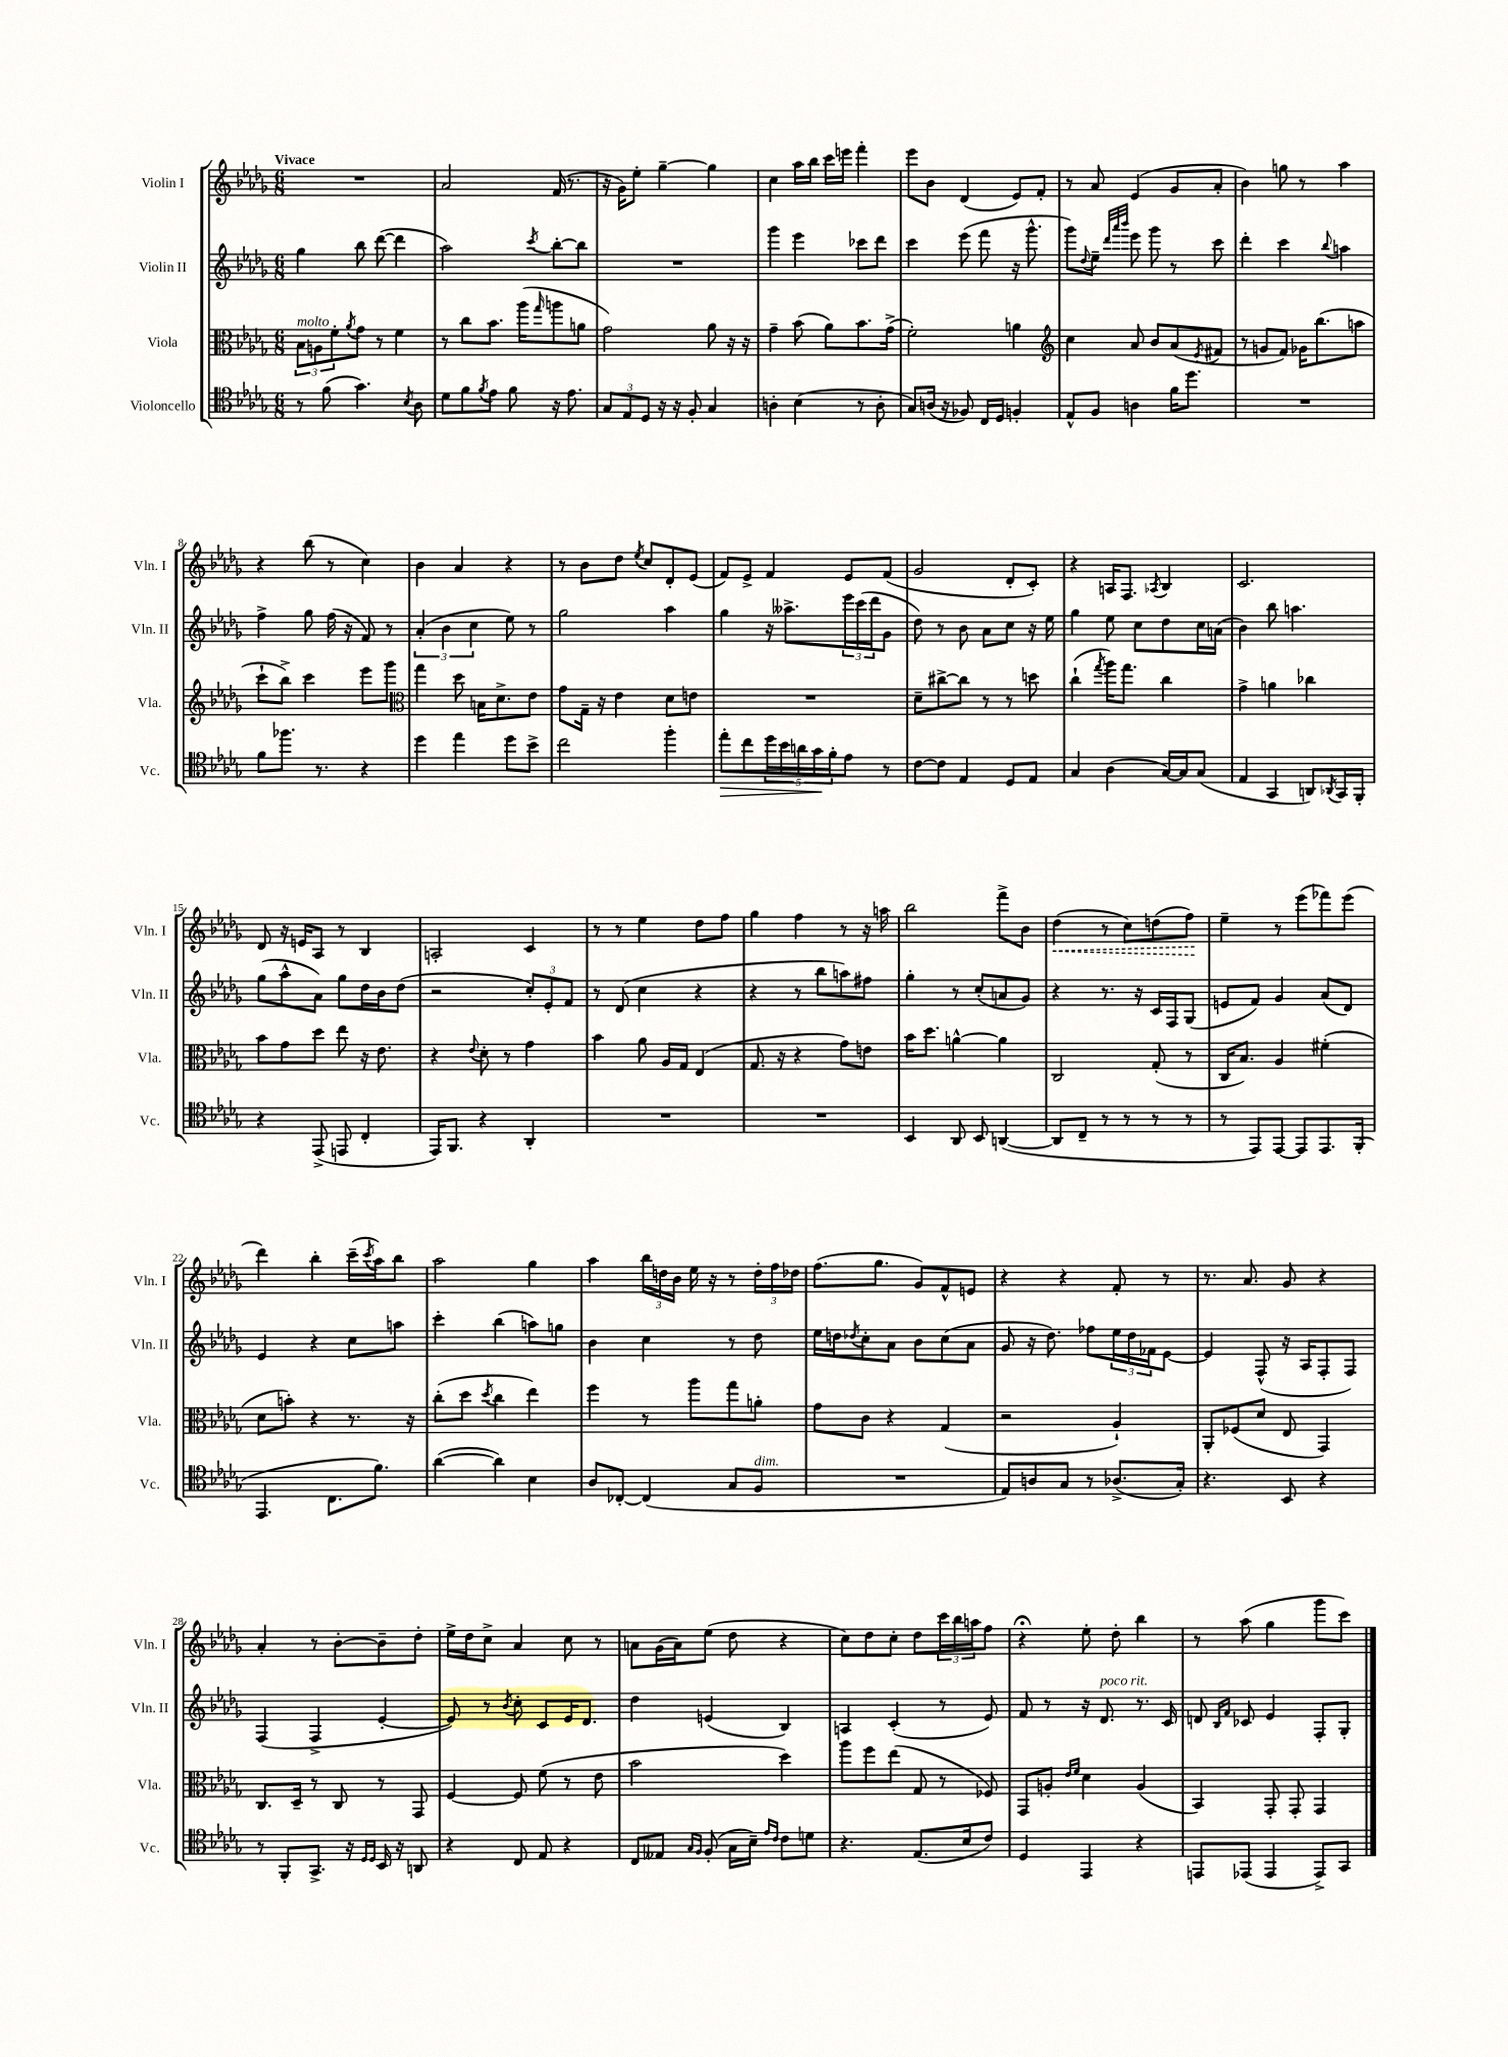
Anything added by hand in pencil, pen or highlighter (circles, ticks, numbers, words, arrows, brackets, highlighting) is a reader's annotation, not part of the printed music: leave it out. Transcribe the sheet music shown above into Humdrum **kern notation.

**kern	**dynam	**kern	**kern	**kern	**dynam
*part4	*part4	*part3	*part2	*part1	*part1
*staff4	*staff4	*staff3	*staff2	*staff1	*staff1
*I"Violoncello	*	*I"Viola	*I"Violin II	*I"Violin I	*
*I'Vc.	*	*I'Vla.	*I'Vln. II	*I'Vln. I	*
*clefC4	*	*clefC3	*clefG2	*clefG2	*
*k[b-e-a-d-g-]	*	*k[b-e-a-d-g-]	*k[b-e-a-d-g-]	*k[b-e-a-d-g-]	*
*M6/8	*	*M6/8	*M6/8	*M6/8	*
=1	=1	=1	=1	=1	=1
!	!	!	!	!LO:TX:a:B:t=Vivace	!
!	!	!LO:TX:a:i:t=molto	!	!	!
8r	.	12B-\L	4gg-\	2.r	.
.	.	12An\	.	.	.
(8f\	.	.	.	.	.
.	.	12f'\	.	.	.
.	.	8qa-/	.	.	.
4.g-\)	.	8g-\J	8bb-\	.	.
.	.	8r	([8ddd-\	.	.
.	.	4f\	4ddd-\]	.	.
8qB-/	.	.	.	.	.
8A-\	.	.	.	.	.
=2	=2	=2	=2	=2	=2
8d-\L	.	8r	2aa-\)	2a-/	.
8f\	.	8cc\L	.	.	.
8qf/	.	.	.	.	.
8e-\J	.	8.b-\J	.	.	.
8f\	.	.	.	.	.
.	.	(16aa-\KL	.	.	.
.	.	16qqgg-/	8qccc/	.	.
16r	.	8aan\	[8bb-'\L	(16f/	.
8.e-\	.	.	.	8.r	.
.	.	8an\J	8bb-\J]	.	.
=3	=3	=3	=3	=3	=3
12G-/L	.	2g-\)	2.r	16r	.
.	.	.	.	16g-\KL)	.
12E-/	.	.	.	.	.
.	.	.	.	8ee-'\J	.
12D-/J	.	.	.	.	.
16r	.	.	.	[4gg-~\	.
16r	.	.	.	.	.
8F'/	.	.	.	.	.
4G-/	.	8a-\	.	4gg-\]	.
.	.	16r	.	.	.
.	.	16r	.	.	.
=4	=4	=4	=4	=4	=4
4An'\	.	4g-~\	4ggg-\	4cc\	.
(4B-\	.	(8b-\	4eee-\	16aa-\LL	.
.	.	.	.	16bb-\JJ	.
.	.	8a-\L)	.	16ccc\LL	.
.	.	.	.	16eeen\JJ	.
8r	.	8.b-\	8ccc-X\L	4fff'\	.
8A'\	.	.	8ddd-\J	.	.
.	.	(16g-^\Jk	.	.	.
=5	=5	=5	=5	=5	=5
8G-/L)	.	2f'\)	4ccc\	8eee-\L	.
(16An/Jk	.	.	.	8b-\J	.
16r	.	.	.	.	.
8F-X/)	.	.	(8eee-\	(4d-/	.
16C/LL	.	.	8fff\	.	.
16D-/JJ	.	.	.	.	.
4Fn'/	.	4an\	16r	8e-/L)	.
.	.	.	8.ggg-^^\	.	.
.	.	.	.	8f'/J	.
=6	=6	=6	=6	=6	=6
*	*	*clefG2	*	*	*
8E-^^/L	.	4cc\	8ggg-\L)	8r	.
.	.	.	8qqdd-/	.	.
8F/J	.	.	8ee-~\J	8a-/	.
.	.	.	32qqddd-/LLL	.	.
.	.	.	32qqaaa-/	.	.
.	.	.	32qqbbb-/JJJ	.	.
4An\	.	8a-/	8eee-\	(4e-/	.
.	.	8b-/L	8ggg-\	.	.
16f\KL	.	(8a-/	8r	8g-/L	.
8.dd-\J	.	.	.	.	.
.	.	8qe-/	.	.	.
.	.	8f#X/J	8ccc\	8a-'/J	.
=7	=7	=7	=7	=7	=7
2.r	.	8r	4ddd-'\	4b-\)	.
.	.	8gn/L	.	.	.
.	.	8f/J)	4ccc\	8ggn\	.
.	.	16g-X\KL	.	8r	.
.	.	(8.bb-\	.	.	.
.	.	.	8qqbb-/	.	.
.	.	.	4aan\	4aa-\	.
.	.	8aan\J	.	.	.
!!LO:LB:g=z
=8	=8	=8	=8	=8	=8
8f\L	.	8ccc`\L	4ff^\	4r	.
8.ff-X\J	.	8bb-^\J)	.	.	.
.	.	4ccc\	8gg-\	(8bb-\	.
8.r	.	.	.	.	.
.	.	.	(16ff\	8r	.
.	.	.	16r	.	.
4r	.	8eee-\L	8f/)	4cc\)	.
.	.	8ggg-\J	8r	.	.
=9	=9	=9	=9	=9	=9
*	*	*clefC3	*	*	*
4dd-\	.	4gg-\	(6a-'/	4b-\	.
.	.	.	6b-\	.	.
4ee-\	.	8dd-\	.	4a-/	.
.	.	.	6cc\	.	.
.	.	16Bn\KL	.	.	.
.	.	8.d-^\	.	.	.
8dd-\L	.	.	8ee-\)	4r	.
8b-^\J	.	8e-\J	8r	.	.
=10	=10	=10	=10	=10	=10
2cc\	.	8g-\L	2gg-\	8r	.
.	.	16G-~\Jk	.	8b-\L	.
.	.	16r	.	.	.
.	.	4e-\	.	8dd-\J	.
.	.	.	.	8qee-/	.
.	.	.	.	8cc/L	.
4ff'\	.	8d-\L	4aa-\	8d-'/	.
.	.	8en\J	.	(8e-/J	.
=11	=11	=11	=11	=11	=11
!	!LO:HP:b	!	!	!	!
8ee-'\L	>	2.r	4gg-\	8f/L)	.
8cc\	.	.	.	8e-^/J	.
20dd-\L	.	.	16r	4f/	.
20b-\	.	.	.	.	.
.	.	.	8.aa--X^\L	.	.
20an\	.	.	.	.	.
20g-\	.	.	.	.	.
20f'\J	]	.	.	.	.
8e-\J	.	.	24eee-\L	8e-/L	.
.	.	.	(24ccc\	.	.
.	.	.	24ddd-\J	.	.
8r	.	.	8g-\J	(8f/J	.
=12	=12	=12	=12	=12	=12
[8c\L	.	8d-~\L	8dd-\)	2g-/	.
8c\J]	.	[8cc#X^\	8r	.	.
4E-/	.	8cc#\J]	8b-\	.	.
.	.	8r	8a-\L	.	.
8D-/L	.	8r	8cc\J	8d-'/L	.
8E-/J	.	8ddn\	16r	8c'/J)	.
.	.	.	16ee-\	.	.
=13	=13	=13	=13	=13	=13
4G-/	.	(4cc`\	4gg-\	4r	.
.	.	8qgg-/	.	.	.
(4A-\	.	16aa-\KL)	8ee-\	16An/KL	.
.	.	8.gg-\J	.	8.F/J	.
.	.	.	8cc\L	.	.
.	.	.	.	8qA-X/	.
[16G-/LL)	.	4cc\	8dd-\	4B-/	.
16G-/J]	.	.	.	.	.
(8G-/J	.	.	16cc\L	.	.
.	.	.	(16an\JJ	.	.
=14	=14	=14	=14	=14	=14
4E-/	.	4g-^\	4b-\)	2.c/	.
4GG-/	.	4an\	8bb-\	.	.
.	.	.	4.aan\	.	.
8AAn/L)	.	4cc-X\	.	.	.
8qAA-X/	.	.	.	.	.
16GG-/L	.	.	.	.	.
16FF'/JJ	.	.	.	.	.
!!LO:LB:g=z
=15	=15	=15	=15	=15	=15
4r	.	8b-\L	(8gg-\L	8d-/	.
.	.	8g-\	8aa-^^\	16r	.
.	.	.	.	16en/KL	.
(8EE-^/	.	8dd-\J	8a-\J)	8A-/J	.
8EEn/	.	8ee-\	8gg-\L	8r	.
4C'/	.	16r	16dd-\L	4B-/	.
.	.	8.e-\	16b-\J	.	.
.	.	.	(8dd-\J	.	.
=16	=16	=16	=16	=16	=16
16EE-/KL)	.	4r	2r	2An'/	.
8.FF/J	.	.	.	.	.
.	.	8qqe-/	.	.	.
4r	.	8d-'\	.	.	.
.	.	8r	.	.	.
4AA-'/	.	4g-\	12cc'/L)	4c/	.
.	.	.	12e-'/	.	.
.	.	.	12f/J	.	.
=17	=17	=17	=17	=17	=17
2.r	.	4b-\	8r	8r	.
.	.	.	(8d-/	8r	.
.	.	8a-\	4cc\	4ee-\	.
.	.	16A-/LL	.	.	.
.	.	16G-/JJ	.	.	.
.	.	(4E-/	4r	8dd-\L	.
.	.	.	.	8ff\J	.
=18	=18	=18	=18	=18	=18
2.r	.	8.G-/	4r	4gg-\	.
.	.	16r	.	.	.
.	.	4r	8r	4ff\	.
.	.	.	8bb-\L	.	.
.	.	8g-\L)	8aan\)	8r	.
.	.	8en\J	8ff#X\J	16r	.
.	.	.	.	16aan\	.
=19	=19	=19	=19	=19	=19
4BB-/	.	16b-\KL	4gg-'\	2bb-\	.
.	.	8.dd-\J	.	.	.
8AA-/	.	[4an^^\	8r	.	.
8BB-/	.	.	(8cc'/L	.	.
([4AAn/	.	4a\]	8an/	8fff^\L	.
.	.	.	8g-/J)	8b-\J	.
=20	=20	=20	=20	=20	=20
!	!	!	!	!	!LO:HP:b
8AA/L]	.	2C/	4r	(4dd-\	<
8C~/J	.	.	.	.	.
8r	.	.	8.r	8r	.
8r	.	.	.	8cc\L)	.
.	.	.	16r	.	.
8r	.	(8G-'/	16c/LL	(8ddn\	.
.	.	.	16F/J	.	.
8r	.	8r	(8G-/J	8ff\J)	.
.	.	.	.	.	[
=21	=21	=21	=21	=21	=21
8r	.	16C/KL	8en/L	4ee-~\	.
.	.	8.B-/J)	.	.	.
8EE-/L)	.	.	8f/J)	.	.
[8EE-/J	.	4A-/	4g-/	8r	.
8EE-/L]	.	.	.	(8eee-\L	.
8.EE-/	.	(4f#X'\	(8a-/L	8fff-X\)	.
.	.	.	8d-/J)	(8eee-\J	.
(16FF'/Jk	.	.	.	.	.
!!LO:LB:g=z
=22	=22	=22	=22	=22	=22
4.EE-/	.	8d-\L	4e-/	4ddd-\)	.
.	.	8bn'\J)	.	.	.
.	.	4r	4r	4bb-'\	.
8.C\L	.	.	.	.	.
.	.	8.r	8cc\L	(16ccc~\LL	.
.	.	.	.	8qccc/	.
8.f\J)	.	.	.	16aa-\J)	.
.	.	.	8aan\J	8bb-\J	.
.	.	16r	.	.	.
=23	=23	=23	=23	=23	=23
([4a-\	.	(8cc'\L	4ccc'\	2aa-\	.
.	.	8dd-\J	.	.	.
.	.	8qdd-/	.	.	.
4a-\])	.	4cc\	(4bb-\	.	.
4B-\	.	4ee-\)	8aan\L)	4gg-\	.
.	.	.	8ggn\J	.	.
=24	=24	=24	=24	=24	=24
8A-/L	.	4ff\	4b-\	4aa-\	.
[8C-X'/J	.	.	.	.	.
(4C-/]	.	8r	4cc\	24bb-\LL	.
.	.	.	.	24ddn\	.
.	.	.	.	24b-\JJ	.
.	.	8aa-\L	.	16ee-\	.
.	.	.	.	16r	.
8G-/L	.	8gg-\	8r	8r	.
!LO:TX:a:i:t=dim.	!	!	!	!	!
8F/J	.	8an'\J	8dd-\	24dd'\LL	.
.	.	.	.	24ff\	.
.	.	.	.	24dd-X\JJ	.
=25	=25	=25	=25	=25	=25
2.r	.	8g-\L	16ee-\LL	(8.ff\L	.
.	.	.	16ddn\J	.	.
.	.	.	8qdd-X/	.	.
.	.	8c\J	8cc'\	.	.
.	.	.	.	8.gg-\J	.
.	.	4r	8a-\J	.	.
.	.	.	8b-\L	8g-/L)	.
.	.	(4G-/	(8cc\	8f^^/	.
.	.	.	8a-\J	8en/J	.
=26	=26	=26	=26	=26	=26
8E-/L)	.	2r	8g-/	4r	.
8An/	.	.	16r	.	.
.	.	.	8.dd-\)	.	.
8G-/J	.	.	.	4r	.
8r	.	.	8ff-X\L	.	.
(8.A-X^/L	.	4A-`/)	24ee-\L	8f'/	.
.	.	.	24dd-\	.	.
.	.	.	24f-X\J	.	.
.	.	.	[8e-\J	8r	.
16G-'/Jk)	.	.	.	.	.
=27	=27	=27	=27	=27	=27
4.r	.	8AA-'/L	4e-/]	8.r	.
.	.	(8F-X/	.	.	.
.	.	.	.	8.a-/	.
.	.	8d-/J	(8F^^/	.	.
8BB-/	.	8E-/	16r	8g-/	.
.	.	.	16A-/KL	.	.
4r	.	4GG-/)	8F'/	4r	.
.	.	.	8F/J)	.	.
!!LO:LB:g=z
=28	=28	=28	=28	=28	=28
8r	.	8.C/L	(4F/	4a-'/	.
8FF'/L	.	.	.	.	.
.	.	16D-~/Jk	.	.	.
8.GG-^/J	.	8r	4F^/	8r	.
.	.	8C/	.	[8b-'\L	.
16r	.	.	.	.	.
16qqD-/LL	.	.	.	.	.
16qqD-/JJ	.	.	.	.	.
16BB-/	.	8r	[4e-'/	8b-~\]	.
16r	.	.	.	.	.
8AAn/	.	8GG-/	.	8dd-'\J	.
=29	=29	=29	=29	=29	=29
4r	.	[4F/	8e-/])	16ee-^\LL	.
.	.	.	.	16dd-\J	.
.	.	.	8r	8cc^\J	.
.	.	.	8qb-/	.	.
8C/	.	8F/]	8cc'\	4a-/	.
8E-/	.	(8f\	8c/L	.	.
4r	.	8r	16e-/K	8cc\	.
.	.	.	8.d-/J	.	.
.	.	8e-\	.	8r	.
=30	=30	=30	=30	=30	=30
8C/L	.	2b-\	4dd-\	8an\L	.
8E--X/J	.	.	.	(16g-\L	.
.	.	.	.	16a\J)	.
16qqG-/LL	.	.	.	.	.
16qqF/JJ	.	.	.	.	.
(8F'/	.	.	(4en/	(8ee-\J	.
16G-\LL	.	.	.	8dd-\	.
16B-~\JJ)	.	.	.	.	.
16qqe-/LL	.	.	.	.	.
16qqc/JJ	.	.	.	.	.
8c\L	.	4dd-\)	4B-/)	4r	.
8dn\J	.	.	.	.	.
=31	=31	=31	=31	=31	=31
4.r	.	8aa-\L	4An/	8cc\L)	.
.	.	8ff\	.	8dd-\	.
.	.	(8ee-\J	(4c'/	8cc'\J	.
(8.E-/L	.	8G-/	.	8dd-\L	.
.	.	8r	8r	24ccc\L	.
.	.	.	.	24bb-\	.
16B-/k	.	.	.	.	.
.	.	.	.	24aan\J	.
8c/J)	.	8F-X/)	8e-/)	8ff\J	.
=32	=32	=32	=32	=32	=32
4D-/	.	8GG-/L	8f/	4r;<	.
.	.	8An'/J	8r	.	.
.	.	16qqe-/LL	.	.	.
.	.	16qqf/JJ	.	.	.
4EE-/	.	4d-\	16r	8ee-'\	.
!	!	!	!LO:TX:a:i:t=poco rit.	!	!
.	.	.	8.d-/	.	.
.	.	.	.	8dd-'\	.
4r	.	(4A/	8.r	4bb-\	.
.	.	.	16c/	.	.
=33	=33	=33	=33	=33	=33
8EEn/L	.	4BB-/)	8dn/	8r	.
.	.	.	16qqB-/LL	.	.
.	.	.	16qqf/JJ	.	.
(8EE-X/J	.	.	8c-X/	(8aa-\	.
4EE-/	.	8GG-'/	4e-/	4gg-\	.
.	.	8GG-'/	.	.	.
8EE-^/L)	.	4GG-/	8F'/L	8ggg-\L	.
8GG-/J	.	.	8G-'/J	8ccc\J)	.
==	==	==	==	==	==
*-	*-	*-	*-	*-	*-
